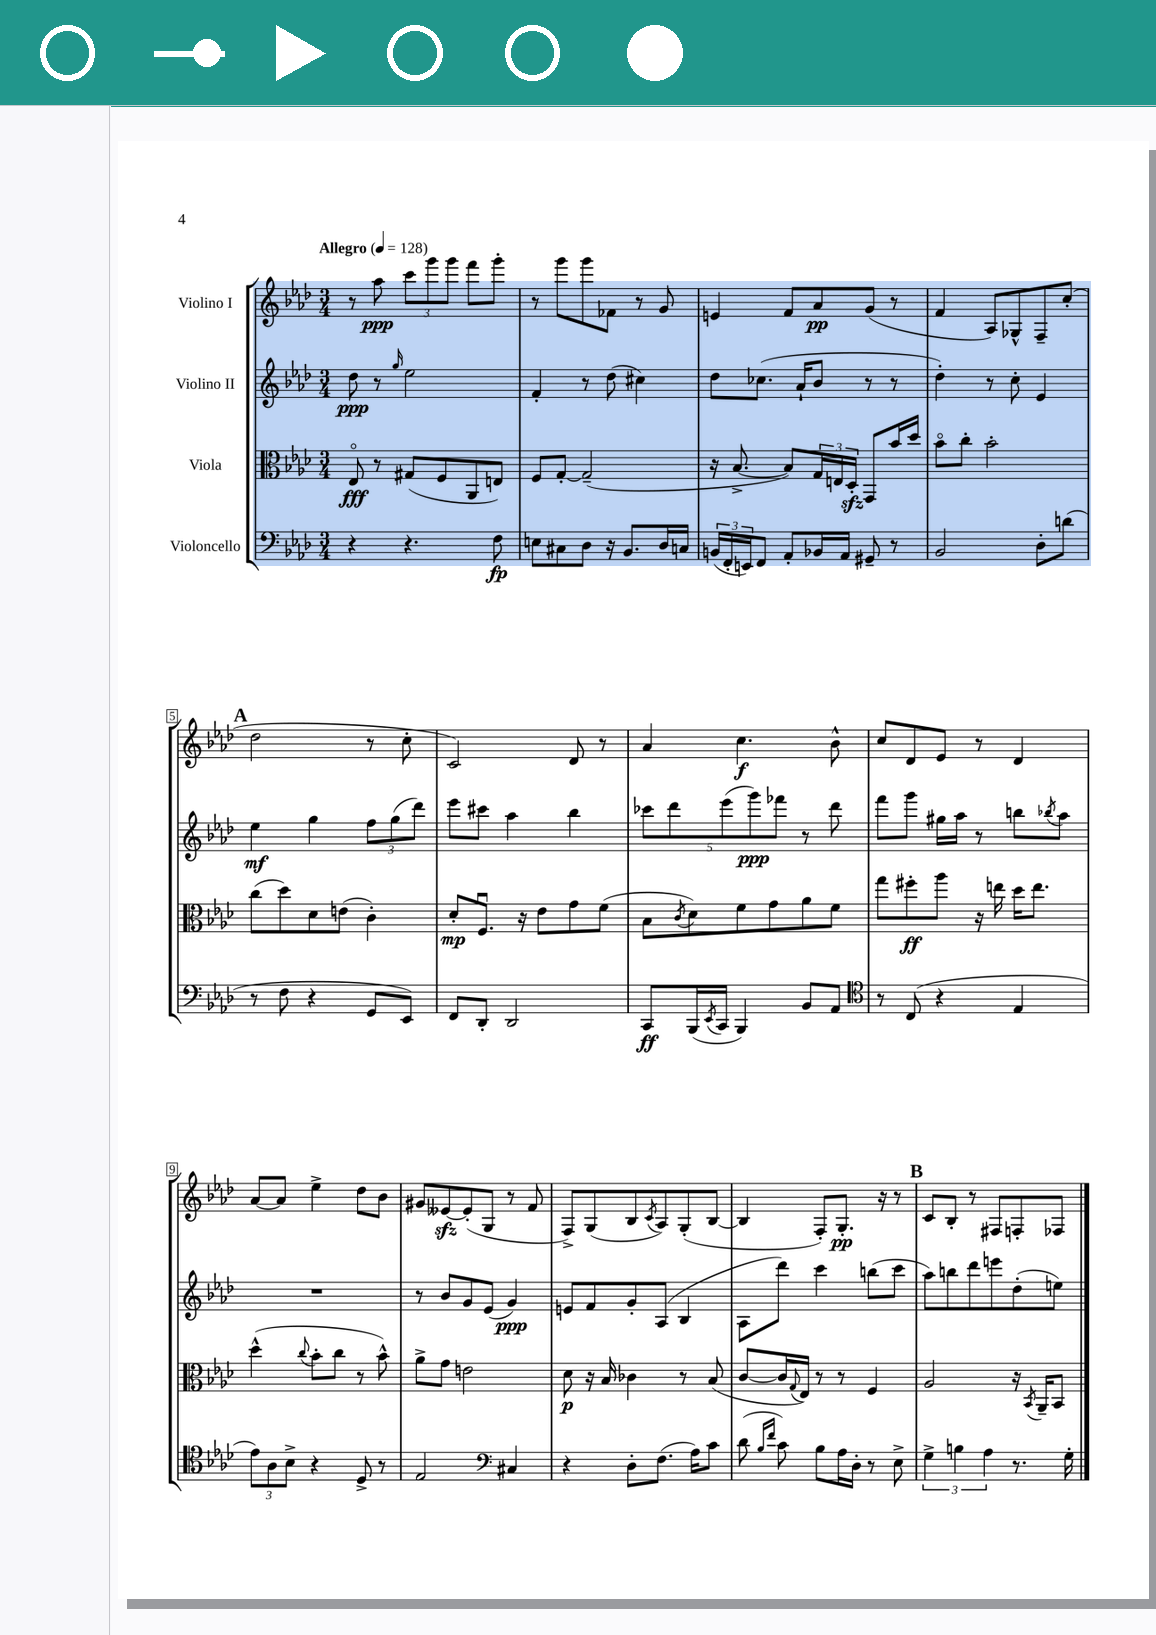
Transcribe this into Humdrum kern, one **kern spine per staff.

**kern	**dynam	**kern	**dynam	**kern	**dynam	**kern	**dynam
*part4	*part4	*part3	*part3	*part2	*part2	*part1	*part1
*staff4	*staff4	*staff3	*staff3	*staff2	*staff2	*staff1	*staff1
*I"Violoncello	*	*I"Viola	*	*I"Violino II	*	*I"Violino I	*
*clefF4	*	*clefC3	*	*clefG2	*	*clefG2	*
*k[b-e-a-d-]	*	*k[b-e-a-d-]	*	*k[b-e-a-d-]	*	*k[b-e-a-d-]	*
*M3/4	*	*M3/4	*	*M3/4	*	*M3/4	*
*MM128	*	*MM128	*	*MM128	*	*MM128	*
=1	=1	=1	=1	=1	=1	=1	=1
!	!	!	!	!	!	!LO:TX:a:B:t=Allegro	!
4r	.	8E-/	fff	8dd-\	ppp	8r	.
.	.	8r	.	8r	.	8aa-\	ppp
.	.	.	.	16qqgg/	.	.	.
4.r	.	(8G#X/L	.	2ee-\	.	12ccc\L	.
.	.	.	.	.	.	12ggg\	.
.	.	8F/	.	.	.	.	.
.	.	.	.	.	.	12ggg\J	.
.	.	8AA-/	.	.	.	8fff\L	.
8F\	fp	8En/J)	.	.	.	8ggg'\J	.
=2	=2	=2	=2	=2	=2	=2	=2
8En\L	.	8F/L	.	4f'/	.	8r	.
8C#X\	.	[8G'/J	.	.	.	8ggg\L	.
8D-\J	.	(2G~/]	.	8r	.	8ggg\	.
16r	.	.	.	(8dd-\	.	8f-X\J	.
8.BB-/L	.	.	.	.	.	.	.
.	.	.	.	4cc#X\)	.	8r	.
16D-/L	.	.	.	.	.	8g/	.
16Cn/JJ	.	.	.	.	.	.	.
=3	=3	=3	=3	=3	=3	=3	=3
(24BBn/LL	.	16r	.	8dd-\L	.	4en/	.
24FF'/	.	.	.	.	.	.	.
.	.	[8.B-^/	.	.	.	.	.
24EEn/J)	.	.	.	.	.	.	.
8FF/J	.	.	.	(8.cc-X\J	.	.	.
8AA-'/L	.	8B-/L])	.	.	.	8f/L	.
.	.	.	.	16a-`/KL	.	.	.
16BB-X/L	.	24G/L	.	8b-/J	.	8a-/	pp
.	.	24En/	.	.	.	.	.
16AA-/JJ	.	.	.	.	.	.	.
.	.	24D-zz'/JJ	.	.	.	.	.
8GG#X~/	.	8GG/L	.	8r	.	(8g/J	.
8r	.	16b-/L	.	8r	.	8r	.
.	.	16dd-/JJ	.	.	.	.	.
=4	=4	=4	=4	=4	=4	=4	=4
2BB-/	.	8b-\L	.	4dd-'\)	.	4f/	.
.	.	8cc'\J	.	.	.	.	.
.	.	2b-'\	.	8r	.	8A-/L)	.
.	.	.	.	8cc'\	.	8G-X^^/	.
8D-'\L	.	.	.	4e-/	.	8F~/	.
(8dn\J	.	.	.	.	.	(8cc'/J	.
!!LO:LB:g=z
!!LO:REH:place=s1:t=A
=5	=5	=5	=5	=5	=5	=5	=5
8r	.	(8cc\L	.	4ee-\	mf	2dd-\	.
8F\	.	8dd-\)	.	.	.	.	.
4r	.	8d-\	.	4gg\	.	.	.
.	.	(8en\J	.	.	.	.	.
8GG/L	.	4c'\)	.	12ff\L	.	8r	.
.	.	.	.	(12gg\	.	.	.
8EE-/J)	.	.	.	.	.	8cc'\	.
.	.	.	.	12ddd-\J)	.	.	.
=6	=6	=6	=6	=6	=6	=6	=6
8FF/L	.	8d-'/L	mp	8eee-\L	.	2c/)	.
8DD-'/J	.	8.Fu/J	.	8ccc#X\J	.	.	.
2DD-/	.	.	.	4aa-\	.	.	.
.	.	16r	.	.	.	.	.
.	.	8e-\L	.	.	.	.	.
.	.	8g\	.	4bb-\	.	8d-/	.
.	.	(8f\J	.	.	.	8r	.
=7	=7	=7	=7	=7	=7	=7	=7
8CC/L	ff	8B-\L	.	10ccc-X\L	.	4a-/	.
.	.	.	.	10ddd-\	.	.	.
.	.	8qc/	.	.	.	.	.
(16BBB-/L	.	8d-\)	.	.	.	.	.
8qEE-/	.	.	.	.	.	.	.
16CC/JJ	.	.	.	.	.	.	.
.	.	.	.	(10eee-\	.	.	.
4BBB-/)	.	8f\	.	.	.	4.cc\	f
.	.	.	.	10ggg\)	ppp	.	.
.	.	8g\	.	.	.	.	.
.	.	.	.	10fff-X\J	.	.	.
8BB-/L	.	8a-\	.	8r	.	.	.
8AA-/J	.	8f\J	.	8ddd-\	.	8b-^^\	.
=8	=8	=8	=8	=8	=8	=8	=8
*clefC4	*	*	*	*	*	*	*
8r	.	8gg\L	.	8fff\L	.	8cc/L	.
(8C/	.	8ff#X'\	ff	8ggg\J	.	8d-/	.
4r	.	8aa-\J	.	16gg#X\LL	.	8e-/J	.
.	.	.	.	16aa-\JJ	.	.	.
.	.	16r	.	8r	.	8r	.
.	.	16een\	.	.	.	.	.
4E-/	.	16dd-\KL	.	8bbn\L	.	4d-/	.
.	.	8.ee\J	.	.	.	.	.
.	.	.	.	8qbb-X/	.	.	.
.	.	.	.	8aa-\J	.	.	.
!!LO:LB:g=z
=9	=9	=9	=9	=9	=9	=9	=9
12e-\L)	.	(4dd-^^\	.	2.r	.	[8a-/L	.
12A-\	.	.	.	.	.	.	.
.	.	.	.	.	.	8a-/J]	.
12B-^\J	.	.	.	.	.	.	.
.	.	8qqcc/	.	.	.	.	.
4r	.	8b-'\L	.	.	.	4ee-^\	.
.	.	8cc\J	.	.	.	.	.
8D-^/	.	8r	.	.	.	8dd-\L	.
8r	.	8b-^^\)	.	.	.	8b-\J	.
=10	=10	=10	=10	=10	=10	=10	=10
2E-/	.	8a-^\L	.	8r	.	8g#X/L	.
.	.	8g\J	.	8b-/L	.	[8e--Xzz/	.
.	.	2en\	.	8g/	.	(8e--'/]	.
.	.	.	.	(8e-/J	.	8G/J	.
*clefF4	*	*	*	*	*	*	*
4C#X/	.	.	.	4g/)	ppp	8r	.
.	.	.	.	.	.	8f/	.
=11	=11	=11	=11	=11	=11	=11	=11
4r	.	8d-\	p	8en/L	.	8F^/L)	.
.	.	16r	.	8f/	.	(8G/	.
.	.	16B-/	.	.	.	.	.
8D-'\L	.	4c-X\	.	8g'/	.	8B-/	.
.	.	.	.	.	.	8qc/	.
(8.F\J	.	.	.	(8A-/J	.	8A-/)	.
.	.	8r	.	4B-/	.	(8G'/	.
16A-\KL)	.	.	.	.	.	.	.
8c\J	.	(8B-/	.	.	.	[8B-/J	.
=12	=12	=12	=12	=12	=12	=12	=12
(8d-\	.	[8c/L	.	8A-\L	.	4B-/]	.
16qqB-/LL	.	.	.	.	.	.	.
16qqf/JJ	.	.	.	.	.	.	.
8c\)	.	16c/L]	.	8ddd-\J)	.	.	.
.	.	8qqG/	.	.	.	.	.
.	.	16E-/JJ)	.	.	.	.	.
8B-\L	.	8r	.	4ccc\	.	8F'/L)	.
16A-\L	.	8r	.	.	.	8.G'/J	pp
16D-'\JJ	.	.	.	.	.	.	.
8r	.	4F/	.	(8bbn\L	.	.	.
.	.	.	.	.	.	16r	.
8E-^\	.	.	.	8ccc\J	.	8r	.
!!LO:REH:place=s1:t=B
=13	=13	=13	=13	=13	=13	=13	=13
6G^\	.	2A-/	.	8aa-\L)	.	8c/L	.
.	.	.	.	8bbn\	.	8B-'/J	.
6Bn\	.	.	.	.	.	.	.
.	.	.	.	8ddd-\	.	8r	.
6A-\	.	.	.	.	.	.	.
.	.	.	.	8eeen\	.	8F#X/L	.
8.r	.	16r	.	(8dd-'\	.	8Fn'/	.
.	.	8qBB-/	.	.	.	.	.
.	.	16AA-~/KL	.	.	.	.	.
.	.	8BB-/J	.	8een\J)	.	8F-X/J	.
16G'\	.	.	.	.	.	.	.
==	==	==	==	==	==	==	==
*-	*-	*-	*-	*-	*-	*-	*-
